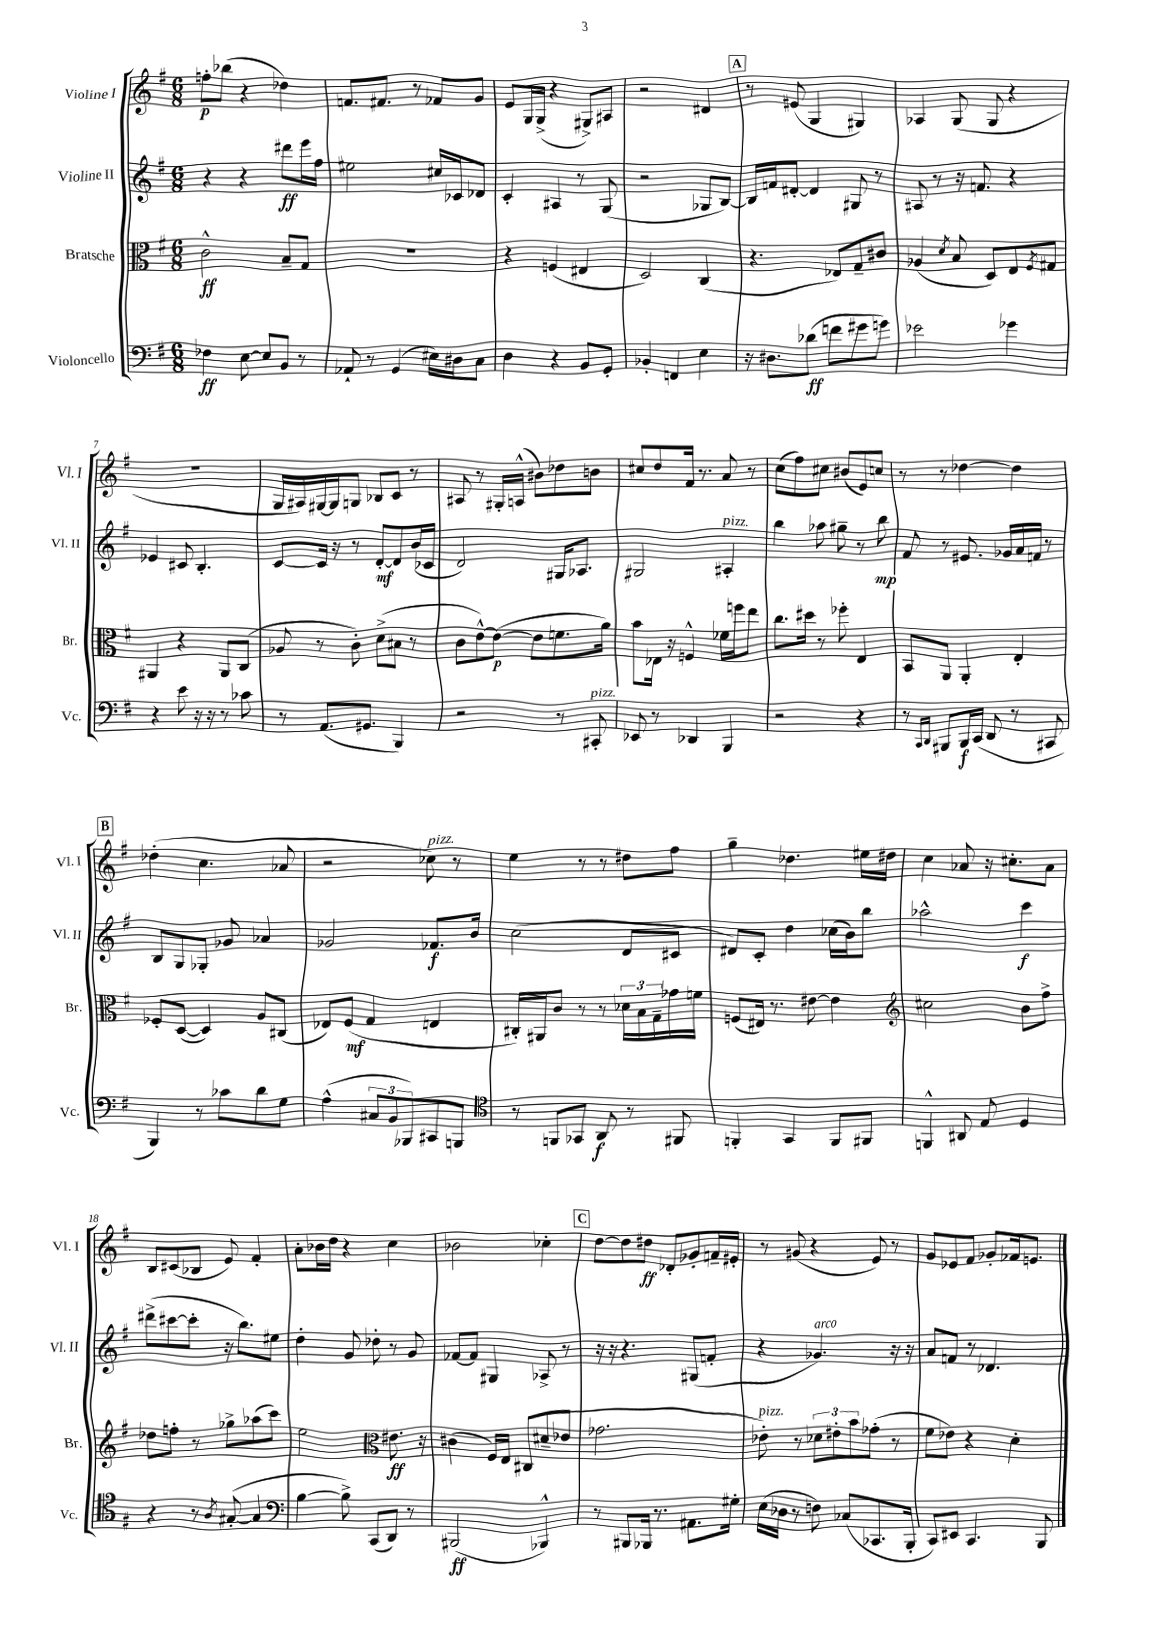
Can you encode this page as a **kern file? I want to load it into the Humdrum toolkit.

**kern	**kern	**kern	**kern
*staff4	*staff3	*staff2	*staff1
*clefF4	*clefC3	*clefG2	*clefG2
*k[f#]	*k[f#]	*k[f#]	*k[f#]
*M6/8	*M6/8	*M6/8	*M6/8
4F-	2c^^	4r	8ff'
.	.	.	(8bb-
[8E	.	4r	4r
8E]	.	.	.
8BB	8B~	8ddd#	4dd-)
8r	8G	16eee	.
.	.	16ff#	.
=	=	=	=
8AA-`	2.r	2ee#	8.f
8r	.	.	.
.	.	.	8.f#
(4GG	.	.	.
.	.	.	8r
16E#)	.	16cc#	8f-
16D#	.	16c-	.
8C	.	8d-	8g
=	=	=	=
4D	4r	4c'	8e
.	.	.	16G
.	.	.	(16G^
4r	(4F	4A#	4r
8BB	4E#	8r	8G#^)
8GG'	.	(8G	8A#
=	=	=	=
4BB-'	2D)	2r	2r
4FF	.	.	.
4E	(4C	8G-	4d#
.	.	[8B)	.
=	=	=	=
16r	4.r	16B]	8r
8.D#	.	16f	.
.	.	[8d#'	(8e#
(8d-	.	4d#]	4G
8f	8E-)	.	.
8g#	8G~	8G#	4G#)
8g)	8c#	8r	.
=	=	=	=
2e-	(4A-	8A#	4A-
.	.	8r	.
.	8qd	.	.
.	8B	16r	(8G
.	.	8.f	.
.	8D)	.	8G
4g-	8E	4r	4r
.	8qF#	.	.
.	8G#	.	.
=	=	=	=
4r	4AA#	4e-	2.r
8e	4r	8c#	.
16r	.	4.B'	.
16r	.	.	.
8r	8AA#	.	.
8c-	(8C	.	.
=	=	=	=
8r	8A-	[8c	16G
.	.	.	16A#)
(8.AA	8r	16c]	[16G#
.	.	16r	16G#]
.	8c')	8r	8G
8.GG#	.	.	.
.	(8d^	[8d'	8B-
4BBB)	8B#	8d]	8c
.	8r	(16b	8r
.	.	16c-	.
=	=	=	=
2r	8c	2d)	8A#
.	[8e^^)	.	8r
.	(8e_	.	16G#'
.	.	.	(16A^^
.	8e]	.	8b#)
8r	8.f	16G#	8dd-
.	.	8.A-	.
8CC#'	.	.	8b
.	16a)	.	.
=	=	=	=
8EE-	8b	2G#	8cc#
8r	16E-	.	8dd
.	16r	.	.
4DD-	4F^^	.	16f#
.	.	.	8.r
4BBB	16f-	4A#'	8a
.	16ff	.	.
.	8ee	.	8r
=	=	=	=
2r	8.cc	4bb	(8cc
.	.	.	8ff#)
.	16dd#	.	.
.	8r	8aa-	8cc#
.	8ff-'	8gg#~	(8b#
4r	4E	8r	8e)
.	.	8bb	8cc
=	=	=	=
8r	8BB	8f#	8r
16qqCC	.	.	.
16qqDD	.	.	.
8BBB#	8AA	8r	8r
16BBB#	4AA'	8.e#	[4dd-
(16CC	.	.	.
8DD	.	.	.
.	.	16g-	.
8r	4E'	16a	4dd-]
.	.	16f	.
8CC#	.	8r	.
=	=	=	=
4BBB)	8F-'	8B	(4dd-'
.	([8D	8G	.
8r	4D])	8G-'	4.cc
8c-	.	8g-	.
8d	8A	4a-	.
8G	(8C#	.	8a-
=	=	=	=
(4A^^	8E-)	2g-	2r
.	(8F#	.	.
12C#	4G	.	.
12BB	.	.	.
12BBB-)	.	.	.
8CC#	4E	8.f-	8cc-)
8BBB	.	.	8r
.	.	16b	.
=	=	=	=
*clefC4	*	*	*
8r	16C#')	(2cc	4ee
.	16AA#	.	.
8FF	8c	.	.
8GG-	8r	.	8r
8AA	8r	.	8r
8r	24d-	8d	8dd#
.	24B	.	.
.	24G~	.	.
8FF#	16g-	8c#	8ff#
.	16f	.	.
=	=	=	=
4FF'	(8F	8d#)	4gg~
.	16E#)	8c'	.
.	8.r	.	.
4GG	.	4dd	4.dd-
.	[8e#	.	.
8FF	4e#]	(16cc-	.
.	.	16b)	.
8FF#	.	8bb	16ee#
.	.	.	16dd#
=	=	=	=
*	*clefG2	*	*
4FF^^	2cc#	2aa-^^	4cc
8AA#	.	.	8a-
8E	.	.	16r
.	.	.	8.cc#'
4D	8b	4ccc	.
.	8ff#^	.	8a-
=	=	=	=
4r	8dd-	(8ddd#^	8B
.	8ff'	[8ccc#	(8c#
8r	8r	8ccc#']	8B-
8qA	.	.	.
([8G#'	8gg-^	16r	8e)
.	.	8.bb)	.
4G#]	(8aa-	.	4f#'
.	8ccc)	8ee#	.
=	=	=	=
*clefF4	*	*	*
[4B	2ee	4dd'	8a'
.	.	.	16b-
.	.	.	16dd
8B^])	.	8g	4r
(8CC	.	8dd-'	.
*	*clefC3	*	*
8DD)	8.e#	8r	4cc
8r	.	8g	.
.	16r	.	.
=	=	=	=
(2BBB#	(4c#	[8f-	2b-
.	.	8f-]	.
.	16F#)	4G#	.
.	16E	.	.
.	8C#	.	.
4BBB-^^)	(8d#~	8A-^	4cc-'
.	8e-	8r	.
=	=	=	=
8r	2.g-	16r	[8dd
.	.	16r	.
8BBB#	.	4.r	8dd]
16BBB-	.	.	8dd#
8.r	.	.	.
.	.	.	8d-'
8.AA#	.	(8G#	8g-'
.	.	8f'	16f~
16G#'	.	.	16e#'
=	=	=	=
(16E	8e-')	4r	8r
16D-	.	.	.
8r	8r	.	(8g#
8F)	12d-	4.g-)	4r
.	12e#'	.	.
(8C-	.	.	.
.	12b	.	.
8.CC-	(8g-'	.	8e)
.	8r	16r	8r
16BBB'	.	16r	.
=	=	=	=
8CC)	8f#	8a	8g
8EE#	8e-)	8f	8e-
4.CC	4r	8r	8f#
.	.	4.d-	8g-'
.	4d'	.	16f-
.	.	.	8.e
8BBB	.	.	.
==	==	==	==
*-	*-	*-	*-
